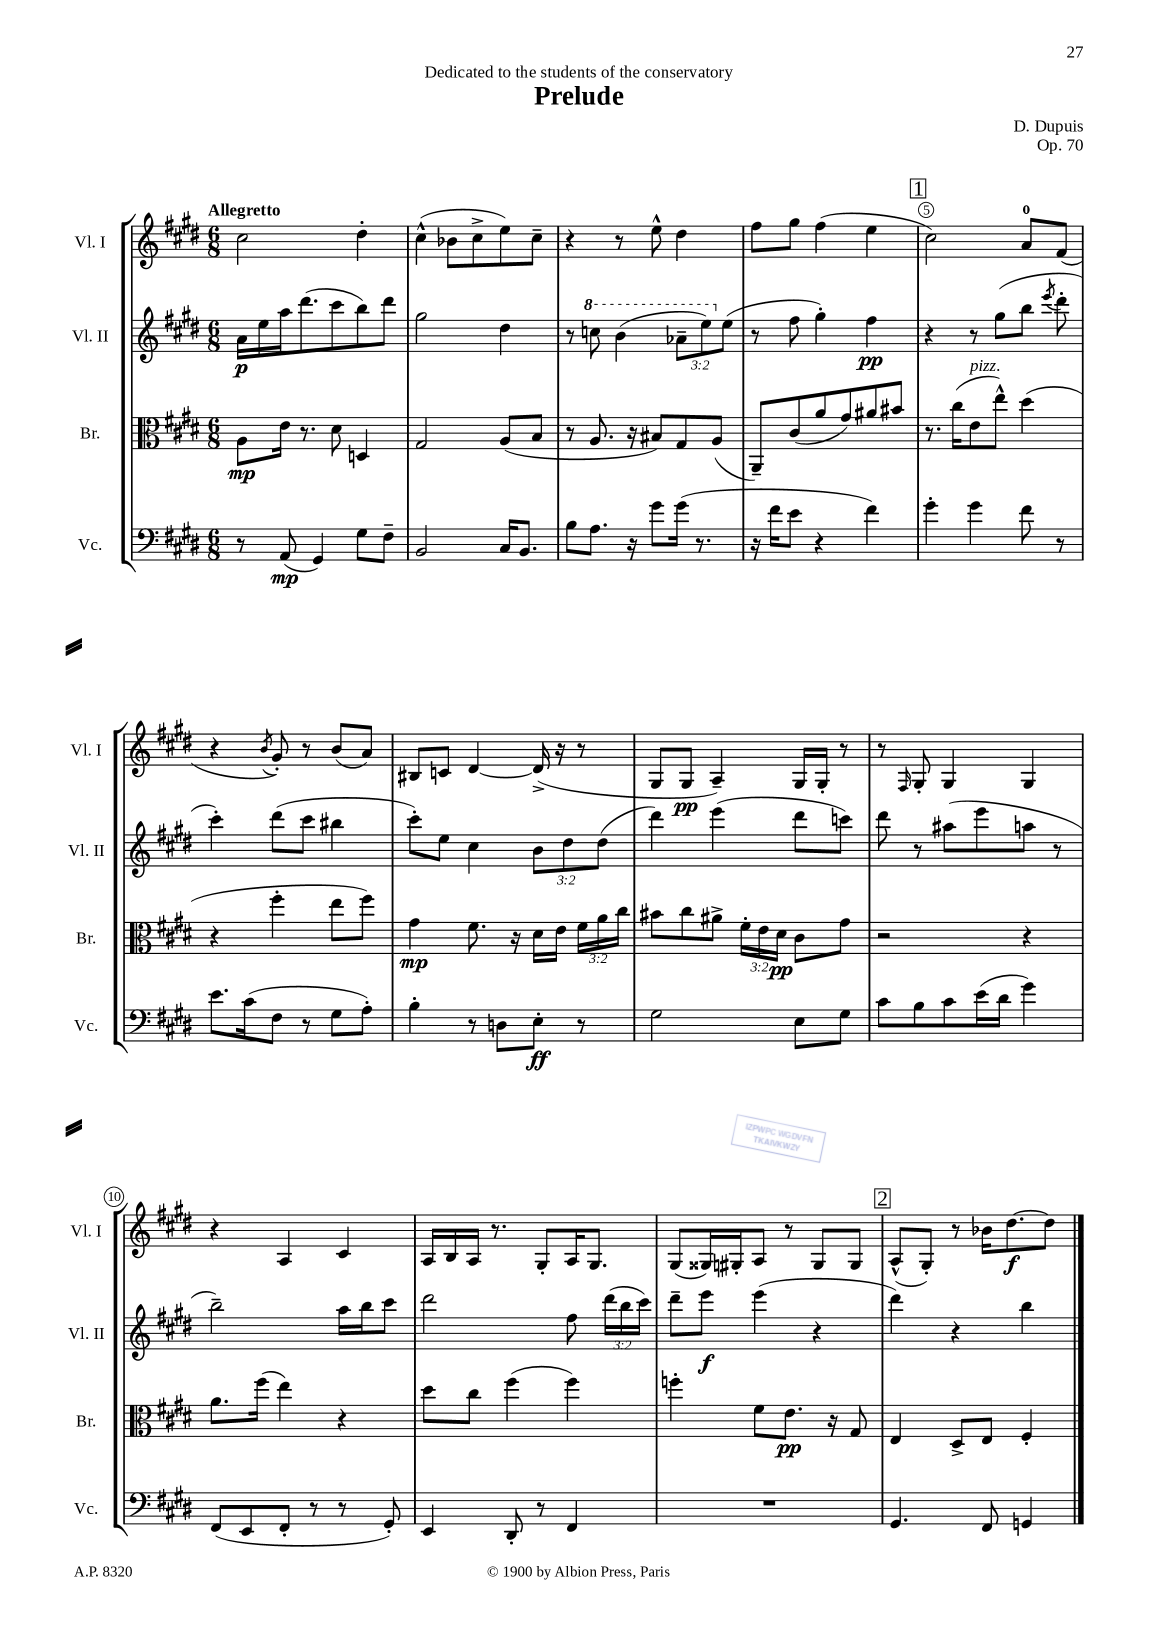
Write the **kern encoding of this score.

**kern	**kern	**kern	**kern
*staff4	*staff3	*staff2	*staff1
*clefF4	*clefC3	*clefG2	*clefG2
*k[f#c#g#d#]	*k[f#c#g#d#]	*k[f#c#g#d#]	*k[f#c#g#d#]
*M6/8	*M6/8	*M6/8	*M6/8
8r	8A	16a	2cc#
.	.	16ee	.
(8AA	16e	16aa	.
.	8.r	(8.ddd#	.
4GG#)	.	.	.
.	8d#	8ccc#	.
8G#	4D	8bb)	4dd#'
8F#~	.	8ddd#	.
=	=	=	=
2BB	2G#	2gg#	(4cc#^^
.	.	.	8b-
.	.	.	8cc#^
16C#	(8A	4dd#	8ee)
8.BB	.	.	.
.	8B	.	8cc#~
=	=	=	=
8B	8r	8r	4r
8.A	8.A	8ccc	.
.	.	(4bb	8r
16r	16r	.	.
8g#	8B#)	.	8ee^^
(16g#	8G#	12aa-~	4dd#
8.r	.	.	.
.	.	12eee)	.
.	(8A	.	.
.	.	(12ee	.
=	=	=	=
16r	8AA~)	8r	8ff#
16f#	.	.	.
8e	(8c#	8ff#	8gg#
4r	8a	4gg#')	(4ff#
.	8g#)	.	.
4f#)	8a#	4ff#	4ee
.	8b#	.	.
=	=	=	=
4g#'	8.r	4r	2cc#)
.	(16cc#	.	.
4g#	8e	8r	.
.	8ee^^)	(8gg#	.
8f#	(4dd#	8bb	8a
.	.	8qeee	.
8r	.	8ddd#'	(8f#
=	=	=	=
8.e	4r	4ccc#')	4r
(16c#	.	.	.
.	.	.	8qb
8F#	4ff#'	(8ddd#	8g#')
8r	.	8ccc#	8r
8G#	8ee	4bb#	(8b
8A')	8ff#)	.	8a)
=	=	=	=
4B'	4g#	8ccc#')	8B#
.	.	8ee	8c
8r	8.f#	4cc#	[4d#
8D	.	.	.
.	16r	.	.
8E'	16d#	12b	(16d#^]
.	16e	.	16r
.	.	12dd#	.
8r	24f#	.	8r
.	24a	(12dd#	.
.	24cc#	.	.
=	=	=	=
2G#	8b#	4ddd#)	8G#
.	8cc#	.	8G#
.	8a#^	(4eee	4A~)
.	24f#'	.	.
.	24e	.	.
.	24d#	.	.
8E	8c#	8ddd#	16G#
.	.	.	16G#'
8G#	8g#	8ccc)	8r
=	=	=	=
8c#	2r	8ddd#	8r
.	.	.	16qqF#
8B	.	8r	8G#'
8c#	.	(8aa#	4G#
(16e	.	8eee	.
16d#	.	.	.
4g#)	4r	8aa	4G#
.	.	8r	.
=	=	=	=
(8FF#	8.a	2bb~)	4r
8EE	.	.	.
.	(16ff#	.	.
8FF#'	4ee)	.	4A
8r	.	.	.
8r	4r	16aa	4c#
.	.	16bb	.
8GG#')	.	8ccc#	.
=	=	=	=
4EE	8dd#	2ddd#	16A
.	.	.	16B
.	8cc#	.	16A
.	.	.	8.r
8DD#'	(4ff#	.	.
8r	.	.	8G#'
4FF#	4ff#)	8ff#	16A
.	.	.	8.G#
.	.	(24ddd#	.
.	.	24bb	.
.	.	24ccc#)	.
=	=	=	=
2.r	4ff'	8ddd#~	(8G#
.	.	8eee	16G##)
.	.	.	16G#'
.	8f#	(4eee	8A
.	8.e	.	8r
.	.	4r	8G#
.	16r	.	.
.	8G#	.	8G#
=	=	=	=
4.GG#	4E	4ddd#)	(8A^^
.	.	.	8G#')
.	8D#^	4r	8r
8FF#	8E	.	16b-
.	.	.	[8.dd#
4GG	4F#'	4bb	.
.	.	.	8dd#]
==	==	==	==
*-	*-	*-	*-
